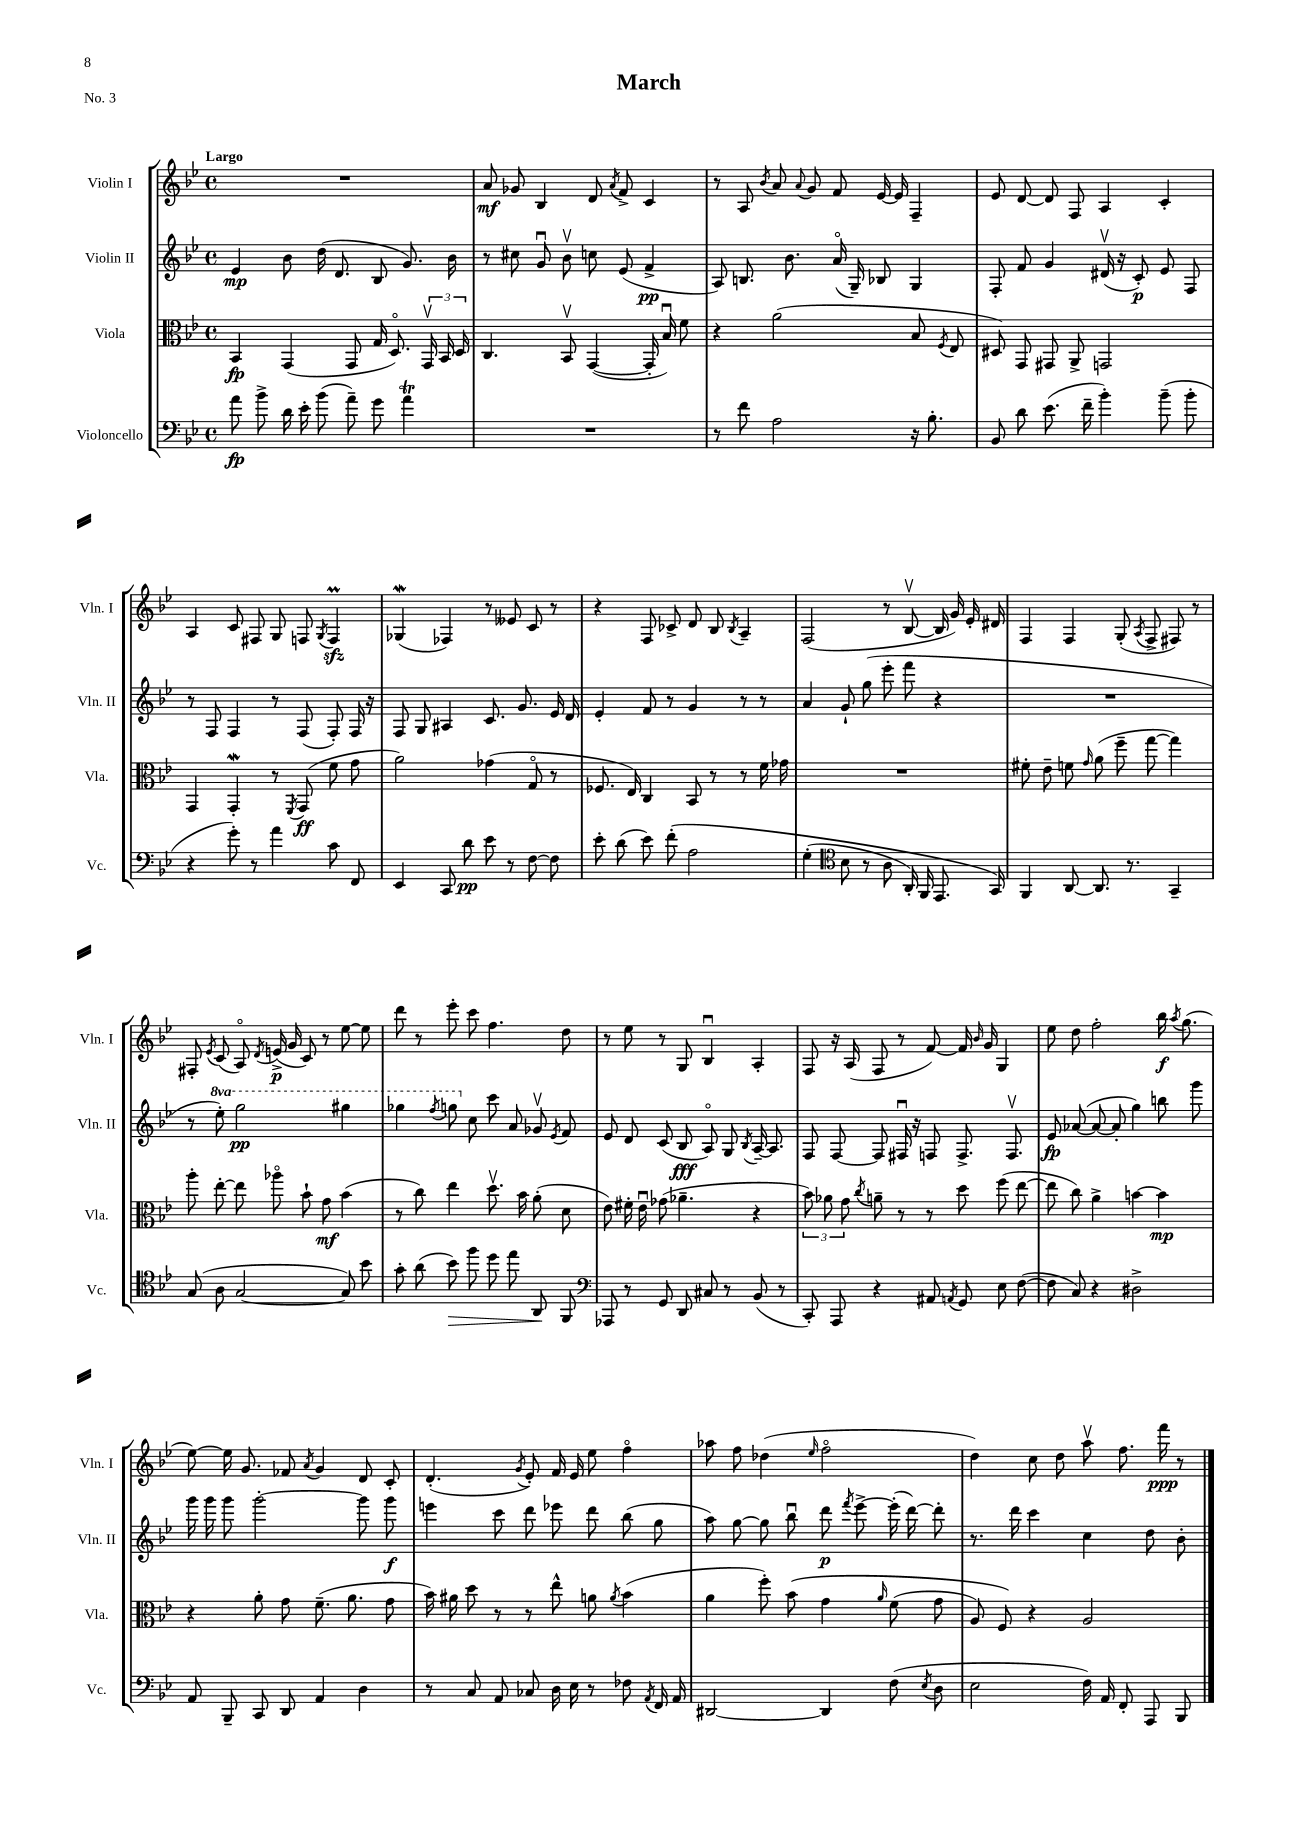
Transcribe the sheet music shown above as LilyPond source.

\header { title = "March" piece = "No. 3" }
<<
\new StaffGroup <<
\new Staff = "s0" \with { instrumentName = "Violin I" shortInstrumentName = "Vln. I" } {
    \clef treble \key bes \major \defaultTimeSignature \time 4/4 \tempo "Largo"
    \autoBeamOff R1 |
    a'8\mf ges'8 bes4 d'8 \acciaccatura { a'8 } f'8-> c'4 |
    r8 a8 \acciaccatura { bes'8 } a'8 \appoggiatura { a'8 } g'8 f'8 ees'16~ ees'16 f4-- |
    ees'8 d'8~ d'8 f8 a4 c'4-. |
    a4 c'8 fis8 g8 f8 \acciaccatura { g8 } f4\prall\sfz |
    ges4\mordent( fes4) r8 eeses'8 c'8 r8 |
    r4 f8 ces'8-> d'8 bes8 \acciaccatura { bes8 } a4-- |
    f2( r8 bes8~\upbow bes16 g'16) ees'16-. dis'16 |
    f4 f4 g8-.( \acciaccatura { a8 } f8-> fis8) r8 |
    fis8-. \acciaccatura { ees'8 } c'8( a8\flageolet) \acciaccatura { d'8 } e'16->\p( g'16 c'8) r8 ees''8~ ees''8 |
    d'''8 r8 ees'''8-. c'''8 f''4. d''8 |
    r8 ees''8 r8 g8 bes4\downbow a4-. |
    f8 r16 a16( f8 r8 f'8~) f'16 \grace { bes'16 } g'16 g4 |
    ees''8 d''8 f''2-. bes''16\f \acciaccatura { a''8 } g''8.( |
    ees''8~) ees''16 g'8. fes'8 \acciaccatura { a'8 } g'4 d'8 c'8-. |
    d'4.-.( \acciaccatura { g'8 } ees'8-.) f'16 ees'16 ees''8 f''4\flageolet |
    aes''8 f''8 des''4( \grace { ees''16 } f''2\flageolet |
    d''4) c''8 d''8 a''8\upbow f''8. f'''16\ppp r8 \bar "|." |
}
\new Staff = "s1" \with { instrumentName = "Violin II" shortInstrumentName = "Vln. II" } {
    \clef treble \key bes \major \defaultTimeSignature \time 4/4 \set Staff.ottavationMarkups = #ottavation-simple-ordinals
    \autoBeamOff ees'4\mp bes'8 d''16( d'8. bes8 g'8.) bes'16 |
    r8 cis''8 g'8\downbow bes'8\upbow c''8 ees'8( f'4->\pp |
    a8) b8. bes'8. a'16\flageolet( g16--) bes8 g4 |
    f8-. f'8 g'4 dis'16\upbow( r16 c'8-.\p) ees'8 f8 |
    r8 f8 f4 r8 f8( f8-.) f16 r16 |
    f8 g8 ais4 c'8. g'8. ees'16 d'16 |
    ees'4-. f'8 r8 g'4 r8 r8 |
    a'4 g'8-! g''8( ees'''8-. f'''8 r4 |
    R1 |
    r8 \ottava #1 ees'''8-.) g'''2\pp gis'''4 |
    ges'''4 \acciaccatura { f'''8 } g'''8 \ottava #0 c''8 c'''8 a'8 ges'8\upbow \acciaccatura { ees'8 } f'8 |
    ees'8 d'8 c'8( bes8\fff a8\flageolet) g8 \acciaccatura { bes8 } a16~-- a8. |
    f8 f8~ f8 fis16\downbow r16 f8 f8.-> f8.\upbow |
    ees'8\fp aes'8~( aes'8~ aes'8-. g''4) b''8 g'''8 |
    g'''16 g'''16 g'''8 g'''2~-. g'''8 g'''8\f |
    e'''4 c'''8 d'''8 ees'''8 d'''8 bes''8( g''8 |
    a''8) g''8~ g''8 bes''8\downbow d'''8\p \acciaccatura { f'''8 } ees'''8~-> ees'''16-.( d'''16~) d'''8-. |
    r8. d'''16 c'''4 c''4 d''8 bes'8-. \bar "|." |
}
\new Staff = "s2" \with { instrumentName = "Viola" shortInstrumentName = "Vla." } {
    \clef alto \key bes \major \defaultTimeSignature \time 4/4
    \autoBeamOff bes,4\fp g,4( g,8 g16 d8.\flageolet) \tuplet 3/2 { g,16\upbow bes,16 d16 } |
    c4. bes,8\upbow g,4~( g,16-. bes16\downbow) f'8 |
    r4 a'2( bes8 \acciaccatura { f8 } ees8 |
    dis8) g,8 gis,8 a,8-> g,2 |
    g,4 g,4-.\mordent r8 \acciaccatura { f,8 } g,8\ff( f'8 g'8 |
    a'2) ges'4( g8\flageolet r8 |
    fes8. ees16) c4 bes,8 r8 r8 f'16 ges'16 |
    R1 |
    fis'8-. ees'8-- f'8 \grace { g'16 } a'8( f''8-- g''8~ g''4) |
    a''8-. ees''8~-. ees''8 aes''8\flageolet bes'8-! g'8\mf bes'4( |
    r8 c''8) ees''4 d''8.\upbow bes'16 a'8-.( d'8 |
    ees'8) fis'16-. ees'16\downbow ges'8( aes'4.-- r4 |
    \tuplet 3/2 { bes'8) aes'8 g'8 } \acciaccatura { c''8 } a'8-- r8 r8 d''8 f''8( ees''8~ |
    ees''8 c''8) a'4-> b'4~ b'4\mp |
    r4 a'8-. g'8 f'8.--( a'8. g'8 |
    bes'16) ais'16 d''8 r8 r8 ees''8-^ a'8 \acciaccatura { a'8 } bes'4( |
    a'4 f''8-.) bes'8\( g'4 \grace { a'16 } f'8( g'8 |
    a8) f8\) r4 a2 \bar "|." |
}
\new Staff = "s3" \with { instrumentName = "Violoncello" shortInstrumentName = "Vc." } {
    \clef bass \key bes \major \defaultTimeSignature \time 4/4
    \autoBeamOff a'8\fp bes'8-> d'16 ees'16-. bes'8( a'8--) g'8 a'4\trill |
    R1 |
    r8 f'8 a2 r16 bes8.-. |
    bes,8 d'8 ees'8.( f'16-- bes'4-.) bes'8--( bes'8-. |
    r4 g'8-.) r8 a'4 c'8 f,8 |
    ees,4 c,8 d'8\pp ees'8 r8 f8~ f8 |
    ees'8-. d'8( ees'8) f'8-.\( a2 |
    g4-.( \clef tenor bes8 r8 a8 a,16-.) f,16 ees,8. g,16\) |
    f,4 a,8~ a,8. r8. g,4-- |
    g8( a8 g2~ g8) bes'8 |
    g'8-. a'8( bes'8\>) f''8 d''8 ees''8 a,8\! f,8 |
    \clef bass aes,,8 r8 g,8 d,8 cis8 r8 bes,8( r8 |
    c,8-.) a,,8 r4 ais,8 \acciaccatura { a,8 } g,8 ees8 f8~( |
    f8 c8) r4 dis2-> |
    a,8 bes,,8-- c,8 d,8 a,4 d4 |
    r8 c8 a,8 ces8 d16 ees16 r8 fes8 \acciaccatura { a,8 } f,16 a,16 |
    dis,2~ dis,4 f8( \acciaccatura { ees8 } d8 |
    ees2 f16) a,16 f,8-. a,,8 bes,,8 \bar "|." |
}
>>
>>
\layout { \context { \Score \remove "Bar_number_engraver" } }
